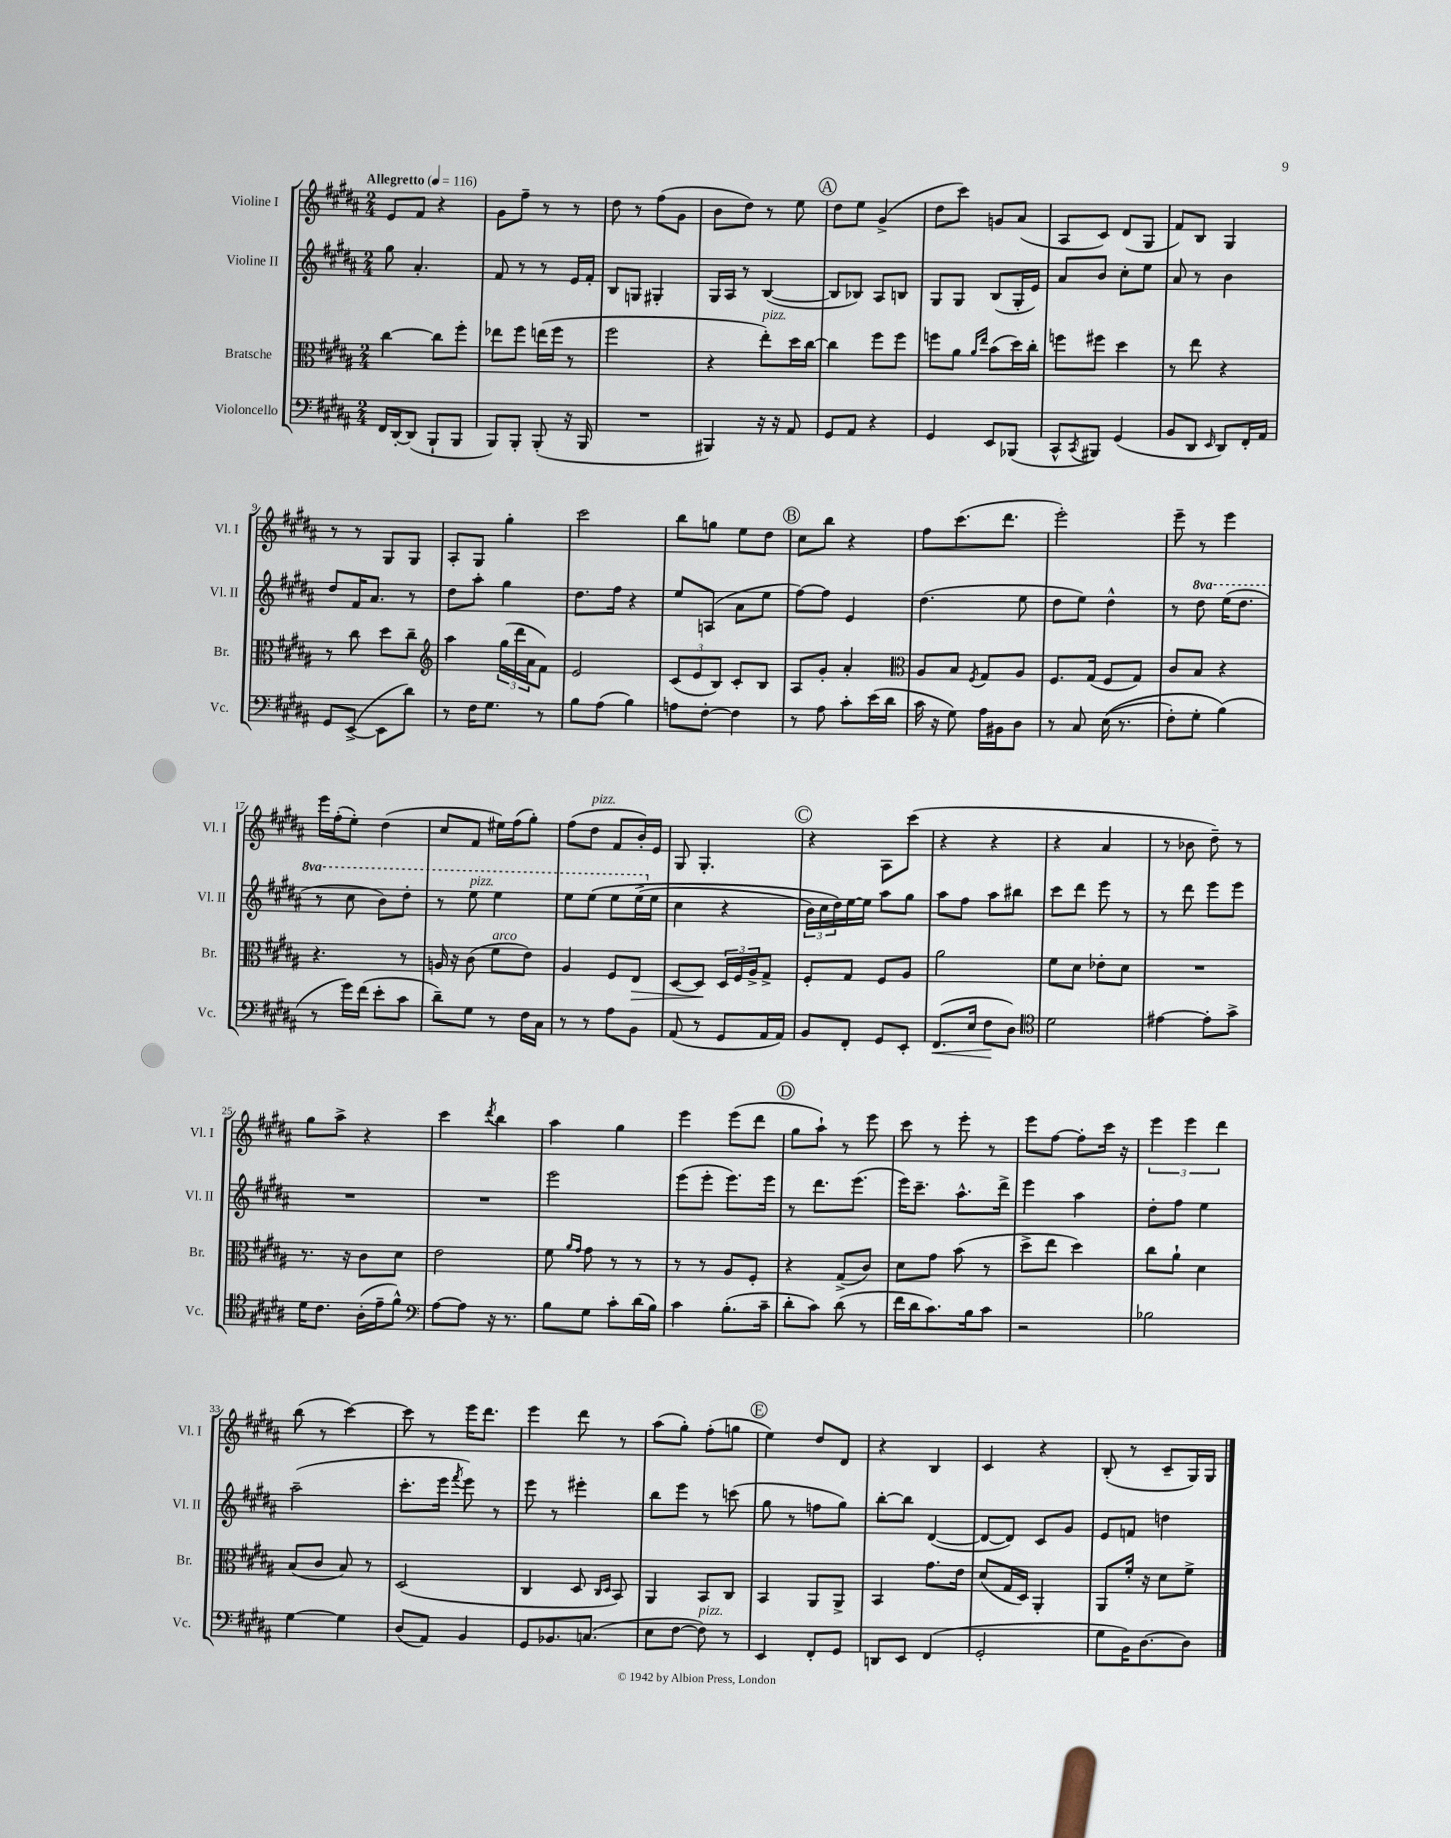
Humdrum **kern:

**kern	**dynam	**kern	**dynam	**kern	**kern
*part4	*part4	*part3	*part3	*part2	*part1
*staff4	*staff4	*staff3	*staff3	*staff2	*staff1
*I"Violoncello	*	*I"Bratsche	*	*I"Violine II	*I"Violine I
*I'Vc.	*	*I'Br.	*	*I'Vl. II	*I'Vl. I
*clefF4	*	*clefC3	*	*clefG2	*clefG2
*k[f#c#g#d#a#]	*	*k[f#c#g#d#a#]	*	*k[f#c#g#d#a#]	*k[f#c#g#d#a#]
*M2/4	*	*M2/4	*	*M2/4	*M2/4
*MM116	*	*MM116	*	*MM116	*MM116
=1	=1	=1	=1	=1	=1
!	!	!	!	!	!LO:TX:a:B:t=Allegretto
16FF#/LL	.	[4cc#\	.	8gg#\	8e/L
[16DD#'/J	.	.	.	.	.
(8DD#/J]	.	.	.	4.a#'/	8f#/J
8BBB`/L	.	8cc#\L]	.	.	4r
8BBB/J	.	8ff#'\J	.	.	.
=2	=2	=2	=2	=2	=2
8BBB/L)	.	8ee-X\L	.	8f#/	8g#\L
8BBB'/J	.	8ff#\J	.	8r	8ff#~\J
(8BBB'/	.	(16een\LL	.	8r	8r
.	.	16ff#\JJ	.	.	.
16r	.	8r	.	16e/LL	8r
16BBB/	.	.	.	16f#'/JJ	.
=3	=3	=3	=3	=3	=3
2r	.	2ff#\	.	8B/L	8dd#\
.	.	.	.	8Gn/J	8r
.	.	.	.	4G#X'/	(8ff#\L
.	.	.	.	.	8g#\J
=4	=4	=4	=4	=4	=4
4BBB#X/)	.	4r	.	16G#/LL	8b\L
.	.	.	.	16A#/JJ	.
.	.	.	.	8r	8dd#\J)
!	!	!LO:TX:a:i:t=pizz.	!	!	!
16r	.	8ee'\L)	.	([4B/	8r
16r	.	.	.	.	.
8AA#/	.	16dd#\L	.	.	8ee\
.	.	[16cc#\JJ	.	.	.
!!LO:REH:place=s1:t=A
=5	=5	=5	=5	=5	=5
8GG#/L	.	4cc#\]	.	8B/L]	8dd#\L
8AA#/J	.	.	.	8B-X/J)	8ee\J
4r	.	8ff#\L	.	8A#/L	(4g#^/
.	.	8ff#\J	.	8Bn/J	.
=6	=6	=6	=6	=6	=6
4GG#/	.	8ffn\L	.	8G#/L	8dd#\L
.	.	8a#\J	.	8G#/J	8ccc#\J)
.	.	16qqa#/LL	.	.	.
.	.	16qqee/JJ	.	.	.
8EE/L	.	(8b\L	.	(8B/L	8gn/L
(8BBB-X/J	.	16dd#\L)	.	16G#'/L	(8a#/J
.	.	16cc#'\JJ	.	16e/JJ)	.
=7	=7	=7	=7	=7	=7
8CC#^^/L	.	8ffn\L	.	8a#/L	8A#/L
8qCC#/	.	.	.	.	.
8BBB#X/J)	.	8ff#X\J	.	8b/J	8c#/J)
(4GG#/	.	4dd#\	.	8cc#'\L	(8d#/L
.	.	.	.	8ee\J	8G#/J
=8	=8	=8	=8	=8	=8
8BB/L	.	8r	.	8a#/	8f#/L)
8DD#/J	.	8ee\	.	8r	8B/J
16qqEE/	.	.	.	.	.
8DD#/L)	.	4r	.	4b\	4G#/
16FF#'/L	.	.	.	.	.
16AA#/JJ	.	.	.	.	.
!!LO:LB:g=z
=9	=9	=9	=9	=9	=9
8GG#/L	.	8r	.	8dd#/L	8r
([8EE^/J	.	8cc#\	.	16f#/K	8r
.	.	.	.	8.a#/J	.
8EE\L]	.	8dd#\L	.	.	8G#/L
8d#\J)	.	8cc#~\J	.	8r	8G#/J
=10	=10	=10	=10	=10	=10
*	*	*clefG2	*	*	*
8r	.	4aa#\	.	8dd#\L	8A#'/L
16F#\KL	.	.	.	8aa#'\J	8G#/J
8.G#\J	.	.	.	.	.
.	.	(24gg#\LL	.	4gg#\	4gg#'\
.	.	24ddd#\	.	.	.
.	.	24a#\J	.	.	.
8r	.	8f#\J)	.	.	.
=11	=11	=11	=11	=11	=11
8B\L	.	2e/	.	8.dd#\L	2ccc#\
(8A#\J	.	.	.	.	.
.	.	.	.	16ff#\Jk	.
4B\)	.	.	.	4r	.
=12	=12	=12	=12	=12	=12
8An\L	.	(12c#/L	.	8ee/L	8bb\L
.	.	12e/	.	.	.
[8F#'\J	.	.	.	(8An/J	8ggn\J
.	.	12B/J)	.	.	.
4F#\]	.	8c#'/L	.	8a#\L	8ee\L
.	.	8B/J	.	8ee\J	8dd#\J
!!LO:REH:place=s1:t=B
=13	=13	=13	=13	=13	=13
8r	.	8A#/L	.	[8ff#\L)	8cc#\L
8A#\	.	8g#'/J	.	8ff#\J]	8bb\J
8c#'\L	.	4a#'/	.	4e/	4r
(16e\L	.	.	.	.	.
16d#\JJ	.	.	.	.	.
=14	=14	=14	=14	=14	=14
*	*	*clefC3	*	*	*
16c#\	.	8A#/L	.	(4.dd#\	8ff#\L
16r	.	.	.	.	.
8G#\)	.	8B/J	.	.	(8.ccc#\
.	.	8qF#/	.	.	.
16A#\LL	.	8G#/L	.	.	.
16BB#X\J	.	.	.	.	8.ddd#\J
8D#\J	.	8A#/J	.	8ee\	.
=15	=15	=15	=15	=15	=15
8r	.	8.F#/L	.	8dd#\L	2eee'\)
8C#/	.	.	.	8ee\J)	.
.	.	(16G#/Jk	.	.	.
((16E\	.	8F#/L	.	4dd#^^\	.
8.r	.	.	.	.	.
.	.	8G#/J)	.	.	.
=16	=16	=16	=16	=16	=16
8F#'\L)	.	8c#/L	.	8r	8eee~\
*	*	*	*	*8va	*
8G#'\J	.	8B/J	.	8ddd#\	8r
(4B\)	.	4r	.	(16eee\KL	4eee\
.	.	.	.	8.ddd#\J	.
!!LO:LB:g=z
=17	=17	=17	=17	=17	=17
8r	.	4.r	.	8r	16eee\LL
.	.	.	.	.	(16ff#'\J
16g#\LL)	.	.	.	8ccc#\	8ee'\J)
(16f#\JJ	.	.	.	.	.
8e'\L	.	.	.	8bb\L)	(4dd#\
8c#\J	.	8r	.	8ddd#'\J	.
=18	=18	=18	=18	=18	=18
8d#~\L)	.	16An/	.	8r	8cc#/L
.	.	16r	.	.	.
!	!	!	!	!LO:TX:a:i:t=pizz.	!
8G#\J	.	(8c#\	.	8eee\	8f#/J
!	!	!LO:TX:a:i:t=arco	!	!	!
8r	.	8f#\L	.	4eee\	16ee#X\LL)
.	.	.	.	.	(16ff#\J
16F#\LL	.	8e\J)	.	.	8gg#'\J)
16C#\JJ	.	.	.	.	.
=19	=19	=19	=19	=19	=19
8r	.	4A#/	.	8eee\L	(8ff#\L
!	!	!	!	!	!LO:TX:a:i:t=pizz.
8r	.	.	.	(8eee\J	8dd#\J
8A#\L	.	8F#/L	.	8eee\L	8f#/L
!	!	!	!LO:HP:b	!	!
8BB\J	.	8E/J	>	(16eee^\L	16b'/L)
*	*	*	*	*X8va	*
.	.	.	.	16ee\JJ	16e/JJ
=20	=20	=20	=20	=20	=20
(8AA#/	.	[8D#/L	.	4cc#\	8G#/
8r	.	8D#/J]	.	.	4.G#'/
8GG#/L	.	24D#/LL	]	4r	.
.	.	24F#/	.	.	.
.	.	24A#^/J	.	.	.
16AA#/L	.	8G#^/J	.	.	.
16AA#/JJ)	.	.	.	.	.
!!LO:REH:place=s1:t=C
=21	=21	=21	=21	=21	=21
8BB/L	.	8F#'/L	.	24b\LL)	4r
.	.	.	.	24cc#\	.
.	.	.	.	24dd#\)	.
8FF#'/J	.	8G#/J	.	[16ee\	.
.	.	.	.	16ee\JJ]	.
8GG#/L	.	8F#/L	.	8aa#\L	8A#\L
8EE'/J	.	8A#/J	.	8gg#\J	(8ccc#\J
=22	=22	=22	=22	=22	=22
!	!LO:HP:b	!	!	!	!
(8.FF#/L	<	2a#\	.	8aa#\L	4r
.	.	.	.	8ff#\J	.
16E/Jk	.	.	.	.	.
8F#\L	.	.	.	8aa#\L	4r
8D#\J)	[	.	.	8bb#X\J	.
=23	=23	=23	=23	=23	=23
*clefC4	*	*	*	*	*
2d#\	.	8f#\L	.	8ccc#\L	4r
.	.	8d#\J	.	8ddd#\J	.
.	.	8e-X'\L	.	8eee\	4a#/
.	.	8d#\J	.	8r	.
=24	=24	=24	=24	=24	=24
[4e#X\	.	2r	.	8r	8r
.	.	.	.	8ddd#\	8b-X\
8e#'\L]	.	.	.	8eee\L	8dd#~\)
8g#^\J	.	.	.	8eee\J	8r
!!LO:LB:g=z
=25	=25	=25	=25	=25	=25
16d#\KL	.	8.r	.	2r	8gg#\L
8.c#\J	.	.	.	.	.
.	.	.	.	.	8aa#^\J
.	.	16r	.	.	.
(16A#'\LL	.	8c#\L	.	.	4r
16e~\J	.	.	.	.	.
8f#^^\J)	.	8d#\J	.	.	.
=26	=26	=26	=26	=26	=26
*clefF4	*	*	*	*	*
[8A#\L	.	2e\	.	2r	4ccc#\
8A#\J]	.	.	.	.	.
.	.	.	.	.	8qddd#/
16r	.	.	.	.	4bb\
8.r	.	.	.	.	.
=27	=27	=27	=27	=27	=27
8B\L	.	8f#\	.	2eee\	4aa#\
.	.	16qqa#/LL	.	.	.
.	.	16qqg#/JJ	.	.	.
8G#\J	.	8g#\	.	.	.
8c#'\L	.	8r	.	.	4gg#\
(16d#\L	.	8r	.	.	.
16B\JJ)	.	.	.	.	.
=28	=28	=28	=28	=28	=28
4c#\	.	8r	.	(8eee\L	4eee\
.	.	8r	.	8eee'\J	.
(8.B'\L	.	8A#/L	.	8.eee\L)	(8eee\L
.	.	8F#'/J	.	.	8ddd#\J
16c#~\Jk	.	.	.	16eee\Jk	.
!!LO:REH:place=s1:t=D
=29	=29	=29	=29	=29	=29
8d#'\L	.	4r	.	8r	8gg#\L
8c#\J)	.	.	.	8.ddd#\L	8aa#`\J)
(8d#\	.	(8G#^/L	.	.	8r
.	.	.	.	(8.eee\J	.
8r	.	8c#/J)	.	.	8eee\
=30	=30	=30	=30	=30	=30
16f#\LL	.	8d#\L	.	16eee\KL)	8ccc#\
16d#\J	.	.	.	8.ccc#~\J	.
8.c#\)	.	8g#\J	.	.	8r
.	.	(8b\	.	8.aa#^^\L	8eee'\
16B\k	.	.	.	.	.
8c#\J	.	8r	.	.	8r
.	.	.	.	16ddd#^\Jk	.
=31	=31	=31	=31	=31	=31
2r	.	8dd#^\L	.	4eee\	8eee\L
.	.	8ee\J	.	.	[8ff#\J
.	.	4dd#\)	.	4aa#\	8ff#'\L]
.	.	.	.	.	16ccc#\Jk
.	.	.	.	.	16r
=32	=32	=32	=32	=32	=32
2B-X\	.	8cc#\L	.	8dd#'\L	6eee\
.	.	8a#`\J	.	8ff#\J	.
.	.	.	.	.	6eee\
.	.	4d#\	.	4ee\	.
.	.	.	.	.	6ddd#\
!!LO:LB:g=z
=33	=33	=33	=33	=33	=33
[4G#\	.	(8B/L	.	(2aa#~\	(8bb\
.	.	8c#/J	.	.	8r
4G#\]	.	8B/)	.	.	[4ccc#\)
.	.	8r	.	.	.
=34	=34	=34	=34	=34	=34
(8D#/L	.	(2D#/	.	8.ccc#'\L	8ccc#\]
8AA#/J)	.	.	.	.	8r
.	.	.	.	16eee\Jk	.
.	.	.	.	8qfff#/	.
4BB/	.	.	.	8eee\)	16eee\KL
.	.	.	.	.	8.ddd#\J
.	.	.	.	8r	.
=35	=35	=35	=35	=35	=35
8GG#/L	.	4C#/	.	8eee\	4eee\
8.BB-X/	.	.	.	8r	.
.	.	8D#/	.	4eee#X'\	8ddd#\
(8.Cn/J	.	.	.	.	.
.	.	16qqC#/LL	.	.	.
.	.	16qqD#/JJ	.	.	.
.	.	8BB/)	.	.	8r
=36	=36	=36	=36	=36	=36
8E\L	.	4AA#/	.	8bb\L	(8aa#\L
[8F#\J	.	.	.	8eee\J	8gg#'\J)
!LO:TX:a:i:t=pizz.	!	!	!	!	!
8F#\])	.	8BB/L	.	8r	(8ff#'\L
8r	.	8C#/J	.	(8cccn\	8ggn\J
!!LO:REH:place=s1:t=E
=37	=37	=37	=37	=37	=37
4EE/	.	4BB/	.	8gg#\	4ee\)
.	.	.	.	8r	.
8FF#'/L	.	8AA#/L	.	8ffn\L	8dd#/L
8GG#/J	.	8AA#^/J	.	8gg#\J)	8d#/J
=38	=38	=38	=38	=38	=38
8DDn/L	.	4BB/	.	[8bb'\L	4r
8EE/J	.	.	.	8bb\J]	.
(4FF#/	.	8.g#\L	.	([4d#/	4B/
.	.	16e\Jk	.	.	.
=39	=39	=39	=39	=39	=39
2GG#'/	.	(8d#/L	.	8d#/L_	4c#/
.	.	16G#/L	.	8d#/J])	.
.	.	16D#/JJ)	.	.	.
.	.	4AA#'/	.	8c#/L	4r
.	.	.	.	8g#/J	.
=40	=40	=40	=40	=40	=40
8G#\L	.	8AA#/L	.	8e/L	(8B'/
16BB\K)	.	16f#'/Jk	.	8fn/J	8r
[8.D#\	.	16r	.	.	.
.	.	8d#\L	.	4ddn\	8c#~/L
8D#\J]	.	8f#^\J	.	.	16G#/L)
.	.	.	.	.	16G#/JJ
==	==	==	==	==	==
*-	*-	*-	*-	*-	*-
